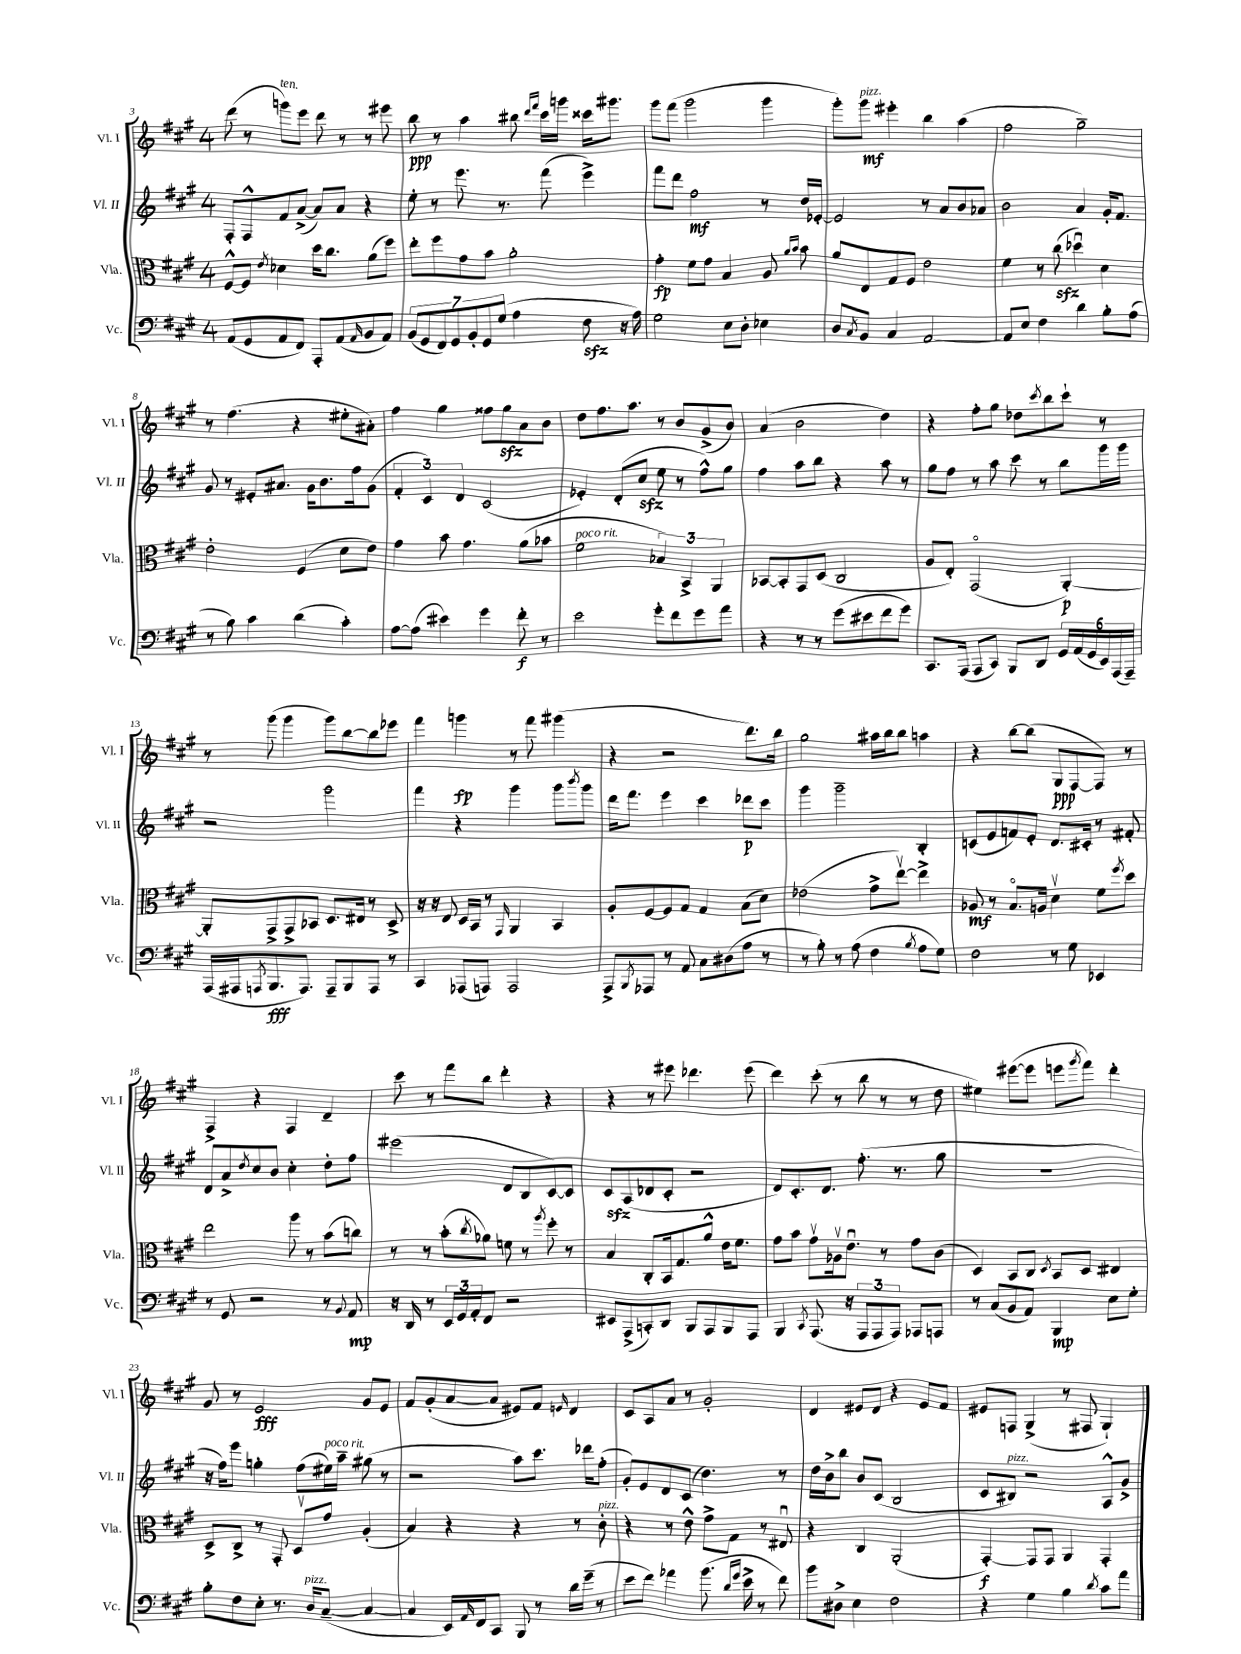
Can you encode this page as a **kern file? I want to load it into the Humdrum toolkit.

**kern	**kern	**kern	**kern
*staff4	*staff3	*staff2	*staff1
*clefF4	*clefC3	*clefG2	*clefG2
*k[f#c#g#]	*k[f#c#g#]	*k[f#c#g#]	*k[f#c#g#]
*M4/4	*M4/4	*M4/4	*M4/4
(8AA	[8F#^^	8F#'	(8ddd
8GG#	8F#]	8F#^^	8r
.	8qe	.	.
8AA	4d-	8f#	8ggg)
8FF#)	.	([8a^	8eee
8AAA'	16dd	8a])	8ddd
.	8.cc#	.	.
(8AA	.	8a	8r
16qqAA	.	.	.
8BB	(8a	4r	8r
8AA)	8ff#)	.	8eee#
=	=	=	=
(14BB	8ee'	8ee'	8bb
14GG#	.	.	.
.	8ff#	8r	8r
14FF#)	.	.	.
14GG#	.	.	.
.	8g#	8.eee	4aa
14BB'	.	.	.
14GG#	.	.	.
.	8b	.	.
(14G#	.	.	.
.	.	8.r	.
4A	2a'	.	8bb#
.	.	.	16qqddd
.	.	.	16qqfff#
.	.	(8fff#	16ccc#
.	.	.	16ggg
8F#	.	4eee^)	16ccc##
.	.	.	8.ggg#
16r	.	.	.
16A)	.	.	.
=	=	=	=
2G#	4g#'	8fff#	8ggg#
.	.	8ddd	(8fff#
.	8f#	2ff#	2ggg#
.	8g#	.	.
8E	4B	.	.
8D'	.	.	.
4E-	8A	8r	4ggg#
.	16qqa	.	.
.	16qqb	.	.
.	8b	16dd	.
.	.	[16e-'	.
=	=	=	=
8D	8a	2e-]	8ggg#')
8qC#	.	.	.
8BB	8E	.	8ggg#
4C#	8G#	.	4eee#'
.	8F#	.	.
[2AA	2e	8r	4bb
.	.	8a	.
.	.	8b	(4aa
.	.	8a-	.
=	=	=	=
8AA]	4f#	2b	2ff#
8E	.	.	.
4F#	8r	.	.
.	(8cc#	.	.
4d	4dd-u)	4a	2gg#~)
8B'	4d	16g#'	.
.	.	8.f#	.
(8A	.	.	.
=	=	=	=
8r	2e'	8g#	8r
8B)	.	8r	(4.ff#
4c#	.	8e#'	.
.	.	8.a#	.
(4d	(4F#	.	4r
.	.	16g#	.
.	.	8.b	.
4c#')	8d	.	8ee#'
.	.	16ff#	.
.	8e)	(8g#	8a#')
=	=	=	=
[8A	4g#	6f#'	4ff#
(8A]	.	.	.
.	.	6c#)	.
4e#)	8b	.	4gg#
.	.	6d	.
.	4.g#	.	.
4g#	.	(2c#	8ff##
.	.	.	8gg#
8f#'	(8a	.	8a
8r	8b-	.	8b
=	=	=	=
2e	2f#	4e-')	8dd
.	.	.	8.ff#
.	.	(8d'	.
.	.	.	8.aa
.	.	8cc#	.
8g#'	6B-)	8ee	8r
8f#	.	8r	8b
.	6BB^	.	.
8g#	.	8ff#^^)	(8g#^
.	6AA	.	.
8a	.	8gg#	8b)
=	=	=	=
4r	[8BB-	4ff#	(4a
.	8BB-']	.	.
8r	8GG#	8aa	2b
8r	(8D	8bb	.
(8g#	2C#	4r	.
8e#	.	.	.
8f#	.	8aa	4dd)
8g#)	.	8r	.
=	=	=	=
8.CC#	8A	8gg#	4r
.	8E')	8ff#	.
(16AAA	.	.	.
8AAA	(2GG#o	8r	8ff#'
8CC#)	.	8aa	8gg#
8BBB	.	8ccc#	8dd-
.	.	.	8qccc#
8DD	.	8r	8bb
24GG#	[4AA')	8bb	8ccc#`
(24AA	.	.	.
24GG#	.	.	.
24EE)	.	16ggg#	8r
(24AAA	.	.	.
.	.	16ggg#	.
24AAA~)	.	.	.
=	=	=	=
(16AAA	8AA']	2r	8r
16AAA#	.	.	.
8qAAA	.	.	.
8.BBB	8GG#^	.	(8ggg#
.	8GG#^	.	4ggg#
8.AAA)	.	.	.
.	8BB-	.	.
8AAA~	8.D	2ggg#	8ggg#)
8BBB	.	.	[8bb
.	16E#	.	.
8AAA	8r	.	8bb]
8r	8D^	.	8eee-
=	=	=	=
4CC#	16r	4fff#	4fff#
.	16r	.	.
.	8E	.	.
(8AAA-	16D	4r	4ggg
.	16BB	.	.
8AAA)	8r	.	.
.	16qqGG#	.	.
2AAA	4AA	4ggg#	8r
.	.	.	8fff#
.	4BB	8ggg#	(4ggg#
.	.	8qbbb	.
.	.	8ggg#	.
=	=	=	=
8AAA^	8A'	16ddd	4r
.	.	8.fff#	.
8qBBB	.	.	.
8AAA-	[8F#	.	.
8r	8F#]	4eee	2r
8AA	8G#	.	.
8C#	4G#	4ccc#	.
(8D#	.	.	.
8A	(8B	8ddd-	8.ddd)
8r	8d)	8ccc#	.
.	.	.	16bb
=	=	=	=
8r	(2e-	4ggg#	2gg#
8B')	.	.	.
8r	.	2ggg#~	.
(8A	.	.	.
4F#	8g#^	.	16aa#
.	.	.	16bb
.	[8eev)	.	8bb
8qB	.	.	.
8A	4ee^]	4B'	4aa
8G#)	.	.	.
=	=	=	=
2F#	8A-	(8c	4r
.	8r	8e	.
.	8.Bo	8f)	[8bb
.	.	8e'	(8bb]
.	16A	.	.
8r	4dv	8.d	8G#
8G#	.	.	[8F#
.	.	16c#'	.
4EE-	8f#	8r	8F#])
.	8qff#	.	.
.	8dd	8f#'	8r
=	=	=	=
8r	2ee	8d	4F#^
8GG#	.	8a^	.
.	.	8qdd	.
2r	.	8cc#	4r
.	.	8b	.
.	8aa	4cc#'	4F#
.	8r	.	.
8r	(8b	8dd'	4d~
8qqBB	.	.	.
8AA	8cc)	8ff#	.
=	=	=	=
16r	8r	(2eee#	8ccc#
16DD	.	.	.
8r	8r	.	8r
24EE	(8b'	.	8fff#
24GG#	.	.	.
24AA'	.	.	.
.	8qcc#	.	.
8FF#	8a-)	.	8bb
2r	8f	8d	4ddd'
.	8r	8B	.
.	8qaa	.	.
.	8ff#'	[8c#)	4r
.	8r	8c#]	.
=	=	=	=
8EE#	4B	8c#	4r
(8AAA^	.	(8A	.
8CC')	8C#'	8d-	8r
8DD	16BB	8c#'	8eee#
.	8.G#	.	.
8BBB	.	2r	4.ddd-
8AAA	8a^^	.	.
8BBB	16e	.	.
.	8.f#	.	.
8AAA	.	.	(8eee#
=	=	=	=
4BBB	8g#	8d)	4ddd)
.	8b	8.c#'	.
8qCC#	.	.	.
(8.AAA	8g#v	.	(8ccc#'
.	.	8.d	.
.	16A-v	.	8r
16r	8.eu	.	.
12AAA	.	(8.ff#'	8bb
12AAA	.	.	.
.	8r	.	8r
12AAA)	.	.	.
.	.	8.r	.
8AAA-	8g#	.	8r
8AAA	(8c#	8gg#	8dd
=	=	=	=
8r	4D)	1r	4ee#)
(8C#	.	.	.
8BB	8BB	.	([8eee#
8AA)	8C#	.	8eee#]
.	8qD	.	.
4BBB	8BB	.	8eee
.	.	.	8qggg#
.	8D	.	8fff#)
8E	4E#	.	4ddd'
8G#'	.	.	.
=	=	=	=
8B'	8D^	16r	8g#
.	.	16ff#)	.
8F#	8C#^	8eee	8r
8E'	8r	4gg'	2e
8.r	8GG#'	.	.
.	8Dv	(8ff#	.
16D	.	.	.
([8C#~	8g#	16ee#)	.
.	.	16aa~	.
4C#_	(4A'	(8gg#	8g#
.	.	8r	8e
=	=	=	=
4C#]	4B)	2r	8f#
.	.	.	(8g#'
16EE)	4r	.	[8a
16qqAA	.	.	.
16FF#	.	.	.
8CC#	.	.	8a]
8BBB	4r	8aa)	8e#)
8r	.	8.ccc#	8f#
.	.	.	16qqe
16d	8r	.	4d
(16g#~	.	16ddd-	.
8r	8c#'	(8ff#'	.
=	=	=	=
8e	4r	8g#')	8c#
8f#)	.	8e	8A
4a-	8r	8d	8a
.	8e^^	(8c#	8r
(8.b	8g#^	4.dd)	2g#'
.	8G#	.	.
16qqd	.	.	.
16qqg#	.	.	.
16e^	.	.	.
8r	8r	.	.
8f#)	8E#u	8r	.
=	=	=	=
8b	4r	16dd	4d
.	.	16b^	.
8D#^	.	8bb	.
4E	4C#	8b	8e#
.	.	(8c#	8d
2F#	(2AA'	2B	4r
.	.	.	8e#
.	.	.	8f#
=	=	=	=
4r	[4GG#')	8c#	8e#
.	.	8B#)	8F
4G#	8GG#]	2r	(4G#^
.	8GG#	.	.
4B	4AA	.	8r
.	.	.	8F#
8qd	.	.	.
8c#	4GG#'	8A^^	4G#`)
8a	.	8g#^	.
==	==	==	==
*-	*-	*-	*-
